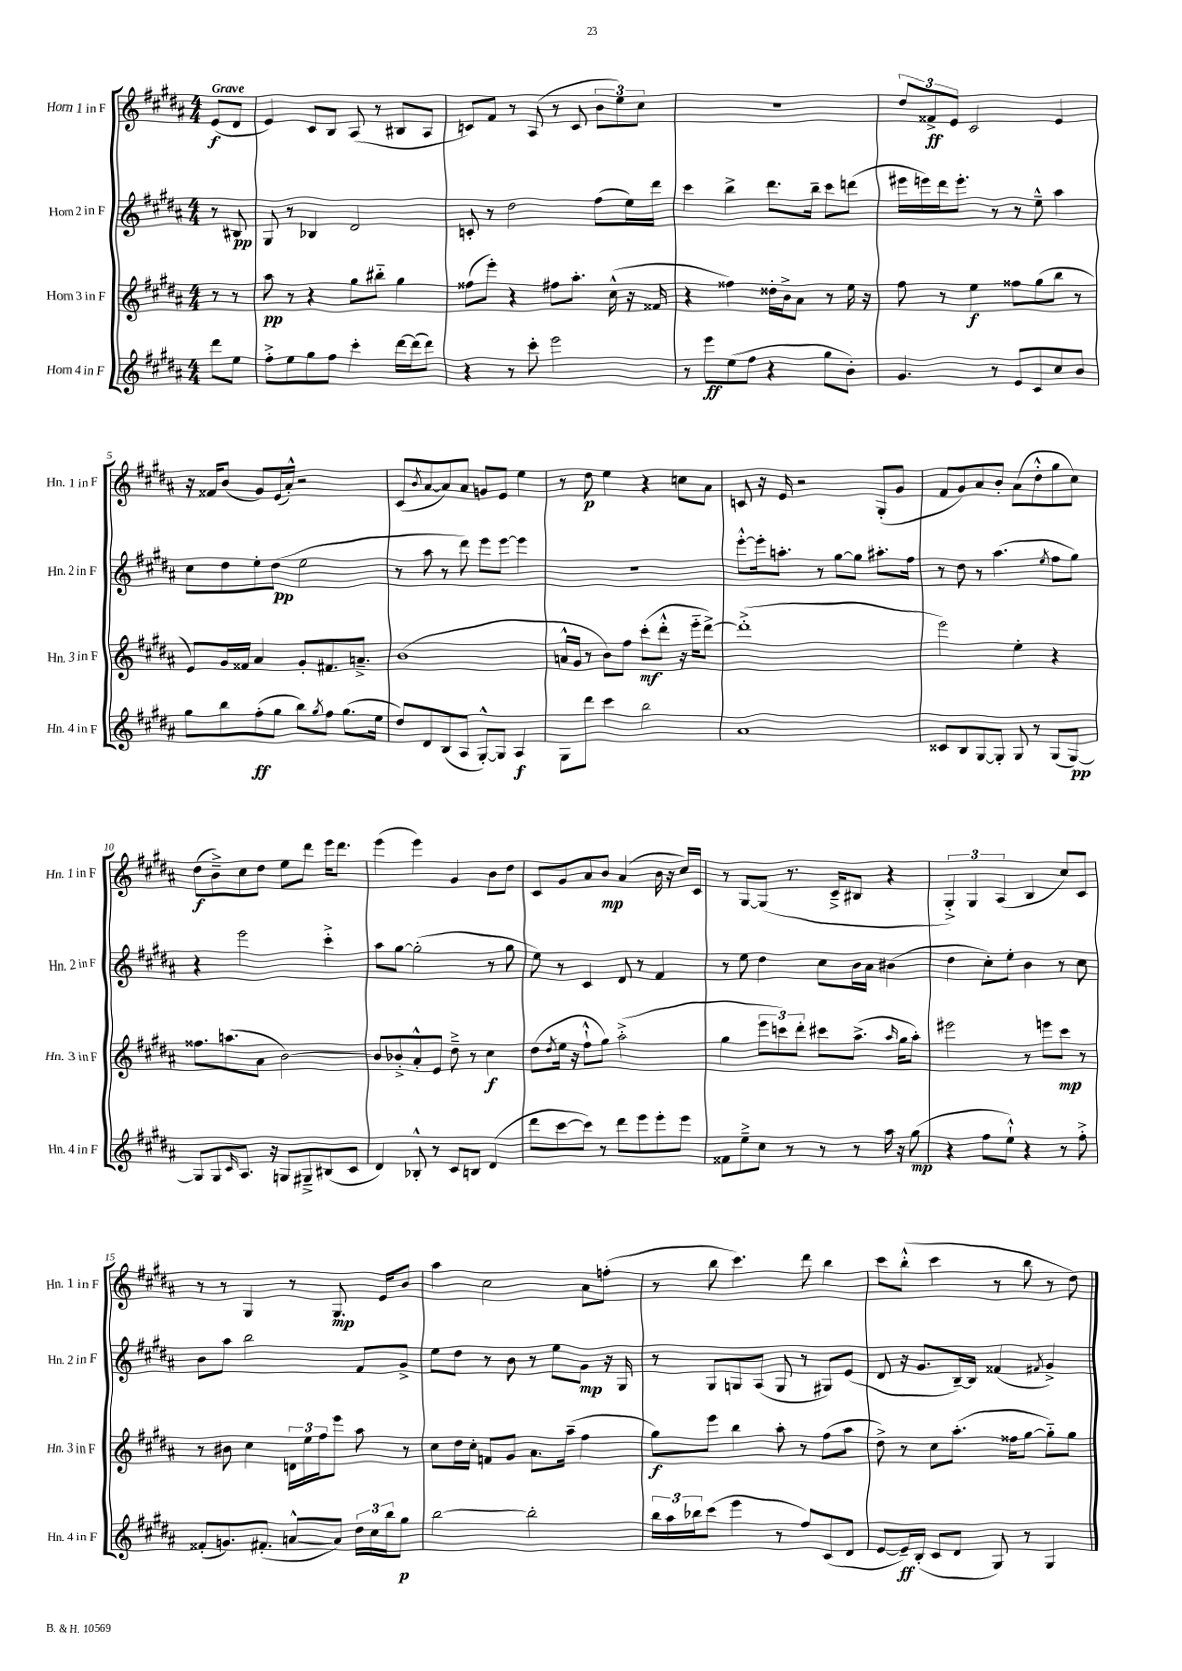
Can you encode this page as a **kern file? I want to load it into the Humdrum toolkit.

**kern	**kern	**kern	**kern
*staff4	*staff3	*staff2	*staff1
*clefG2	*clefG2	*clefG2	*clefG2
*k[f#c#g#d#a#]	*k[f#c#g#d#a#]	*k[f#c#g#d#a#]	*k[f#c#g#d#a#]
*M4/4	*M4/4	*M4/4	*M4/4
8ddd#	8r	8r	(8e
8ee	8r	8B#	8d#
=	=	=	=
8ff#'^	8aa#	8G#	4e)
8ee	8r	8r	.
8gg#	4r	4B-	8c#
8ff#	.	.	8B
4ccc#'	8gg#	2d#	(8A#
.	8bb#'~	.	8r
[16ddd#	4gg#	.	8B#
(16ddd#]	.	.	.
8ddd#)	.	.	8A#
=	=	=	=
4r	(8ff##	8c'	8c)
.	8eee')	8r	8f#
8r	4r	2dd#	8r
8ccc#'	.	.	(8A#
2eee	8ff#	.	8r
.	8.aa#'	.	8c
.	.	(8ff#	12b
.	(16cc#^^	.	.
.	.	.	12ee)
.	16r	16ee)	.
.	.	.	12cc#
.	16f##	16ddd#	.
=	=	=	=
8r	4r	4ccc#	1r
8eee	.	.	.
(8ee	4ff##)	4bb^	.
8ff#	.	.	.
4r	16dd##'	8.ddd#	.
.	16b^	.	.
.	8a#	.	.
.	.	16bb~	.
8gg#	8r	8ccc#	.
8b')	16ee	(8ddd	.
.	16r	.	.
=	=	=	=
4.g#	8ff#	16eee#	12dd#
.	.	16eee)	.
.	.	.	12f##^
.	8r	16ddd#	.
.	.	.	12e
.	.	8.eee'	.
.	4ee	.	2c#
8r	.	8r	.
8e	8ff##	8r	.
8c#	(8gg#	8ee~^^	.
8cc#	8bb	4aa#	4e
8b	8r	.	.
=	=	=	=
8gg#	8e)	8cc#	16r
.	.	.	16f##
8bb	16g#	8dd#	(8b
.	16f##	.	.
(8ff#'	4a#	8ee'	8g#)
8gg#	.	(8dd#	(16e
.	.	.	16a#'^^)
8bb)	8g#'	2ee	2r
8qgg#	.	.	.
8ff#	8.f#	.	.
(8.gg#	.	.	.
.	8.a~^	.	.
16ee	.	.	.
=	=	=	=
8dd#)	(1b	8r	(8c#
.	.	.	8qb
8d#	.	8aa#	[8a#
(8B	.	8r	8a#])
8A#	.	8ddd#)	8a#
[8G#'^^)	.	8eee	8g
8G#]	.	[8eee	8e
4A#	.	4eee]	4ee
=	=	=	=
8G#	16a^^	1r	8r
.	16g#	.	.
8ddd#	8r	.	8dd#
4ccc#	8b)	.	4ee
.	8ff#	.	.
2bb	(8ccc#'	.	4r
.	8ddd#'^^	.	.
.	16r	.	8cc
.	16eee'~	.	.
.	[8ddd#^)	.	8a#
=	=	=	=
1a#	(1ddd#'^]	[8eee'^^	8c
.	.	16eee']	16r
.	.	8.aa'	16e
.	.	.	2r
.	.	8r	.
.	.	[8gg#	.
.	.	8gg#]	.
.	.	8.aa#'	(8G#'
.	.	.	8g#
.	.	16ff#	.
=	=	=	=
8c##	2eee)	8r	8f#
8B	.	8dd#	8g#)
[8G#	.	8r	8a#
8G#']	.	(4.aa#	8b'
8G#	4ee'	.	(8a#
8r	.	.	8dd#'^^
.	.	8qee	.
(8G#	4r	8ff#	8gg#
[8G#)	.	8gg#)	8cc#)
=	=	=	=
8G#]	8.ff##	4r	(8dd#
8G#	.	.	8b~^)
.	(8.aa	.	.
16qqc#	.	.	.
8.A#	.	2eee	8cc#
.	8a#	.	8dd#
16r	.	.	.
8G	[2b)	.	8ee
8G#~^	.	.	8ddd#
(8B#	.	4ccc#'^	16eee
.	.	.	8.ddd#
8c#	.	.	.
=	=	=	=
4d#)	8b]	8aa#	(4eee
.	8b-'^	[8gg#	.
8B-'^^	8a#'^^	(2gg#']	4eee)
8r	8e	.	.
8c#	8dd#~^	.	4g#
8B	8r	.	.
(4d#	4cc#	8r	8b
.	.	8gg#	8dd#
=	=	=	=
8ddd#	(8dd#	8ee)	8c#
.	8qdd#	.	.
[8ccc#	16ee	8r	8g#
.	16r	.	.
8ccc#])	8ff#`^^	4c#	8a#
8r	8gg#)	.	8b
8ddd#	(2aa#'^	8d#	(4a#
8eee	.	8r	.
8eee'	.	4f#	16b
.	.	.	16r
8eee	.	.	16cc#)
.	.	.	16c#
=	=	=	=
8f##	4gg#	8r	8r
8ee~^	.	8ee	[8G#
8cc#	12eee	4dd#	(8G#]
.	12ccc)	.	.
8r	.	.	8.r
.	12ddd#'	.	.
8r	8ccc#	8cc#	.
.	.	.	16c#~^
8r	(8.aa#^	16b	8B#
.	.	16a#	.
16aa#	.	(4b#	4r
.	16qqaa#	.	.
16r	16gg#	.	.
(8gg#	8aa#')	.	.
=	=	=	=
4r	2eee#	4dd#	6G#'^)
.	.	.	6G#
8ff#	.	8cc#')	.
.	.	.	(6A#
8ee`^^)	.	8ee'	.
4r	8r	4b	4B
.	8eee	.	.
8r	8ccc#	8r	8cc#)
8ff#'^	8r	8cc#	8c#
=	=	=	=
(8f##'	8r	8b	8r
8.g)	8b#	8aa#	8r
.	4cc#	2bb	4G#
(8.f#'	.	.	.
[8a^^	24d	.	8r
.	24ee	.	.
.	24ff#	.	.
8a])	8eee	.	8.G#
24dd#	8aa#	8f#	.
24cc#	.	.	.
.	.	.	16e
24bb	.	.	.
8gg#	8r	8g#^	8b
=	=	=	=
[2bb	8cc#	8ee	4aa#
.	16dd#	8dd#	.
.	16cc#'	.	.
.	8f	8r	2cc#
.	8g#	8b	.
2bb']	8.a#	8r	.
.	.	8ee	.
.	(16aa#~	.	.
.	4ff#	8g#	8a#
.	.	16r	(8ff'
.	.	16G#	.
=	=	=	=
24bb	8gg#)	8r	8r
24aa#	.	.	.
24bb-	.	.	.
(8ccc#	8eee	8G#	8bb
4eee	4bb	8G	4.ccc#)
.	.	(8A#	.
8r	8aa#'	8G	.
8ff#)	8r	8r	8ddd#
(8c#	(8ff#	8G#)	4bb
8d#	8aa#	(8e	.
=	=	=	=
[8e	8dd#^)	8d#	8ccc#
16e~])	8r	16r	(8bb'^^
(16B'	.	8.g#	.
8c#	8cc#	.	4ccc#
8d#	(8.aa#'	[16B~)	.
.	.	16B]	.
8G#)	.	(4f##	8r
.	16ff##	.	.
8r	[8gg#	.	8bb
.	.	8qf#	.
4G#	8gg#'~])	4g#^)	8r
.	8gg#	.	8dd#)
==	==	==	==
*-	*-	*-	*-
